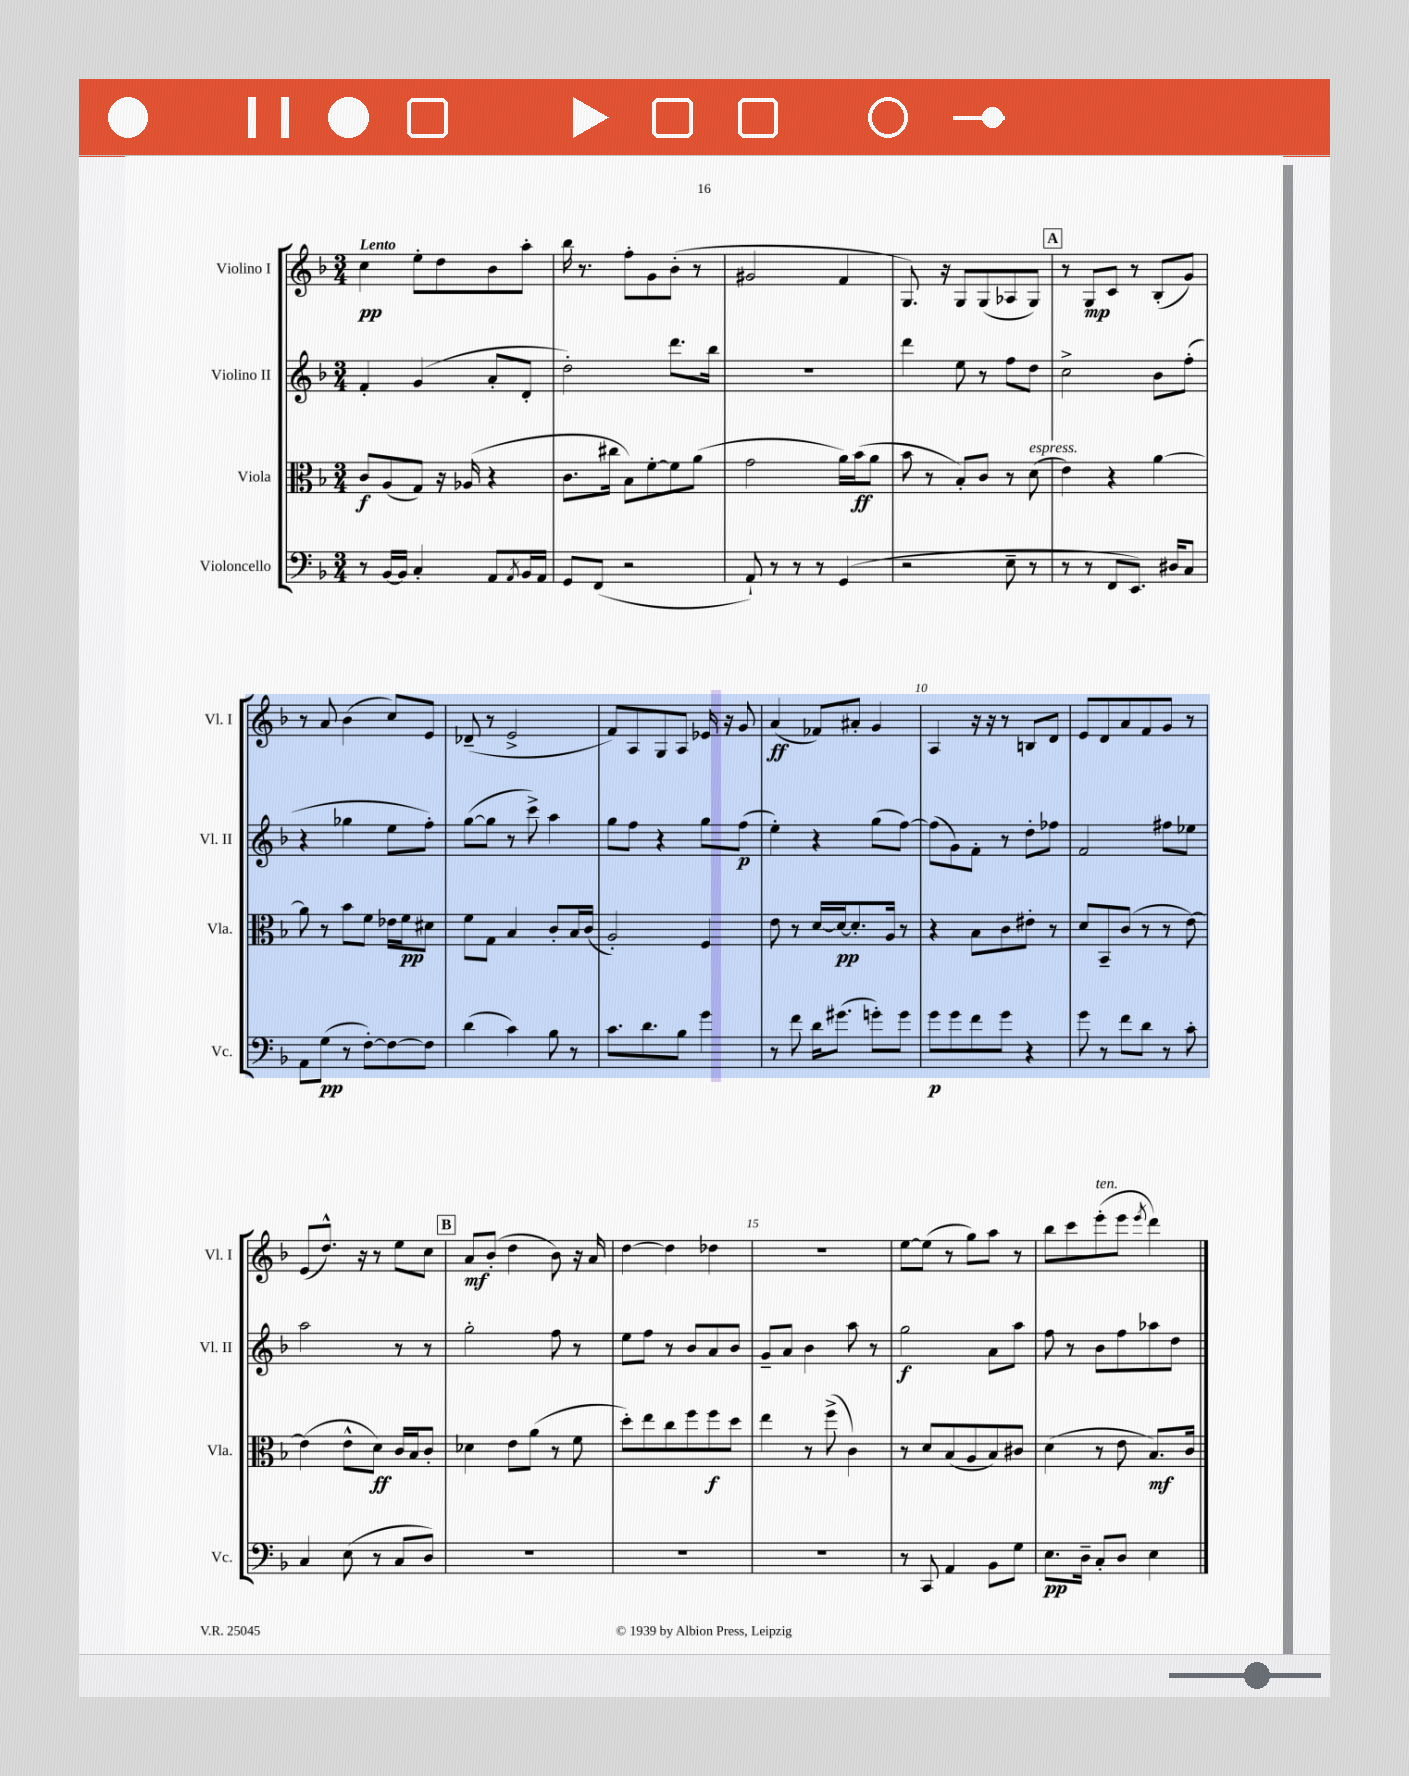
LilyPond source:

<<
\new StaffGroup <<
\new Staff = "s0" \with { instrumentName = "Violino I" shortInstrumentName = "Vl. I" } {
    \clef treble \key f \major \numericTimeSignature \time 3/4 \tempo "Lento"
    c''4\pp e''8-. d''8 bes'8 a''8-. |
    bes''16 r8. f''8-. g'8 bes'8-.( r8 |
    gis'2 f'4 |
    g8.) r16 g8 g8( aes8 g8) |
    \mark \markup { \box "A" } r8 g8\mp c'8 r8 bes8-.( g'8) |
    r8 a'8 bes'4( c''8) e'8 |
    des'8--( r8 e'2-> |
    f'8) a8 g8 a8 ees'16 r16 g'8 |
    a'4\ff( fes'8) ais'8-. g'4 |
    a4 r16 r16 r8 b8 d'8 |
    e'8 d'8 a'8 f'8 g'8 r8 |
    e'8( d''8.-^) r16 r8 e''8 c''8 |
    \mark \markup { \box "B" } a'8\mf bes'8-.( d''4 bes'8) r16 a'16 |
    d''4~ d''4 des''4 |
    R2. |
    e''8~ e''8( r8 g''8) a''8 r8 |
    bes''8 c'''8 e'''8-.^\markup { \italic "ten." }( e'''8 \acciaccatura { e'''8 } d'''4) \bar "|." |
}
\new Staff = "s1" \with { instrumentName = "Violino II" shortInstrumentName = "Vl. II" } {
    \clef treble \key f \major \numericTimeSignature \time 3/4
    f'4-. g'4( a'8-. d'8-. |
    d''2-.) d'''8. bes''16 |
    R2. |
    d'''4 e''8 r8 f''8 d''8 |
    \mark \markup { \box "A" } c''2-> bes'8 f''8-.( |
    r4 ges''4 e''8 f''8-.) |
    g''8~( g''8 r8 c'''8->) a''4 |
    g''8 f''8 r4 g''8 f''8\p( |
    e''4-.) r4 g''8( f''8~) |
    f''8( g'8) f'8-. r8 d''8-. fes''8 |
    f'2 fis''8 ees''8 |
    a''2 r8 r8 |
    \mark \markup { \box "B" } g''2-. f''8 r8 |
    e''8 f''8 r8 bes'8 a'8 bes'8 |
    g'8-- a'8 bes'4 a''8 r8 |
    g''2\f a'8 a''8 |
    f''8 r8 bes'8 f''8 aes''8 d''8 \bar "|." |
}
\new Staff = "s2" \with { instrumentName = "Viola" shortInstrumentName = "Vla." } {
    \clef alto \key f \major \numericTimeSignature \time 3/4
    c'8\f a8( g8) r16 aes16( r4 |
    c'8. cis''16 bes8) f'8~-. f'8 a'8( |
    g'2 a'16) bes'16\ff( a'8 |
    bes'8 r8 bes8-.) c'8 r8 d'8^\markup { \italic "espress." }( |
    \mark \markup { \box "A" } e'4) r4 a'4~ |
    a'8 r8 bes'8 f'8 ees'16 f'16\pp dis'8 |
    f'8 g8 bes4 c'8-. bes16 c'16( |
    a2-.) f4 |
    e'8 r8 d'16~ d'16~\pp d'8.-. a16 r8 |
    r4 bes8 c'8 eis'8-. r8 |
    d'8 bes,8-- c'8( r8 r8 e'8~) |
    e'4( e'8-^ d'8\ff) c'16 bes16 c'8-. |
    \mark \markup { \box "B" } des'4 e'8 a'8( r8 f'8 |
    d''8-.) e''8 c''8 f''8 f''8\f d''8 |
    e''4 r8 f''8->( c'4) |
    r8 d'8 bes8( a8 bes8) cis'8 |
    d'4( r8 e'8 bes8.\mf) c'16 \bar "|." |
}
\new Staff = "s3" \with { instrumentName = "Violoncello" shortInstrumentName = "Vc." } {
    \clef bass \key f \major \numericTimeSignature \time 3/4
    r8 bes,16~ bes,16 c4-. a,8 \acciaccatura { a,8 } bes,16 a,16 |
    g,8 f,8( r2 |
    a,8-!) r8 r8 r8 g,4( |
    r2 e8-- r8 |
    \mark \markup { \box "A" } r8 r8 f,8 e,8.) dis16 c8 |
    a,8 g8\pp( r8 f8~-.) f8~ f8 |
    d'4( c'4) bes8 r8 |
    c'8. d'8. bes8 g'4 |
    r8 f'8 d'16 gis'8.( g'8-.) g'8 |
    g'8\p g'8 f'8 g'8 r4 |
    g'8 r8 f'8 d'8 r8 c'8-. |
    c4 e8( r8 c8 d8) |
    \mark \markup { \box "B" } R2. |
    R2. |
    R2. |
    r8 c,8 a,4 bes,8 g8 |
    e8.\pp d16-- c8-. d8 e4 \bar "|." |
}
>>
>>
\layout { \context { \Score \override BarNumber.break-visibility = ##(#f #t #t) barNumberVisibility = #(every-nth-bar-number-visible 5) } }
